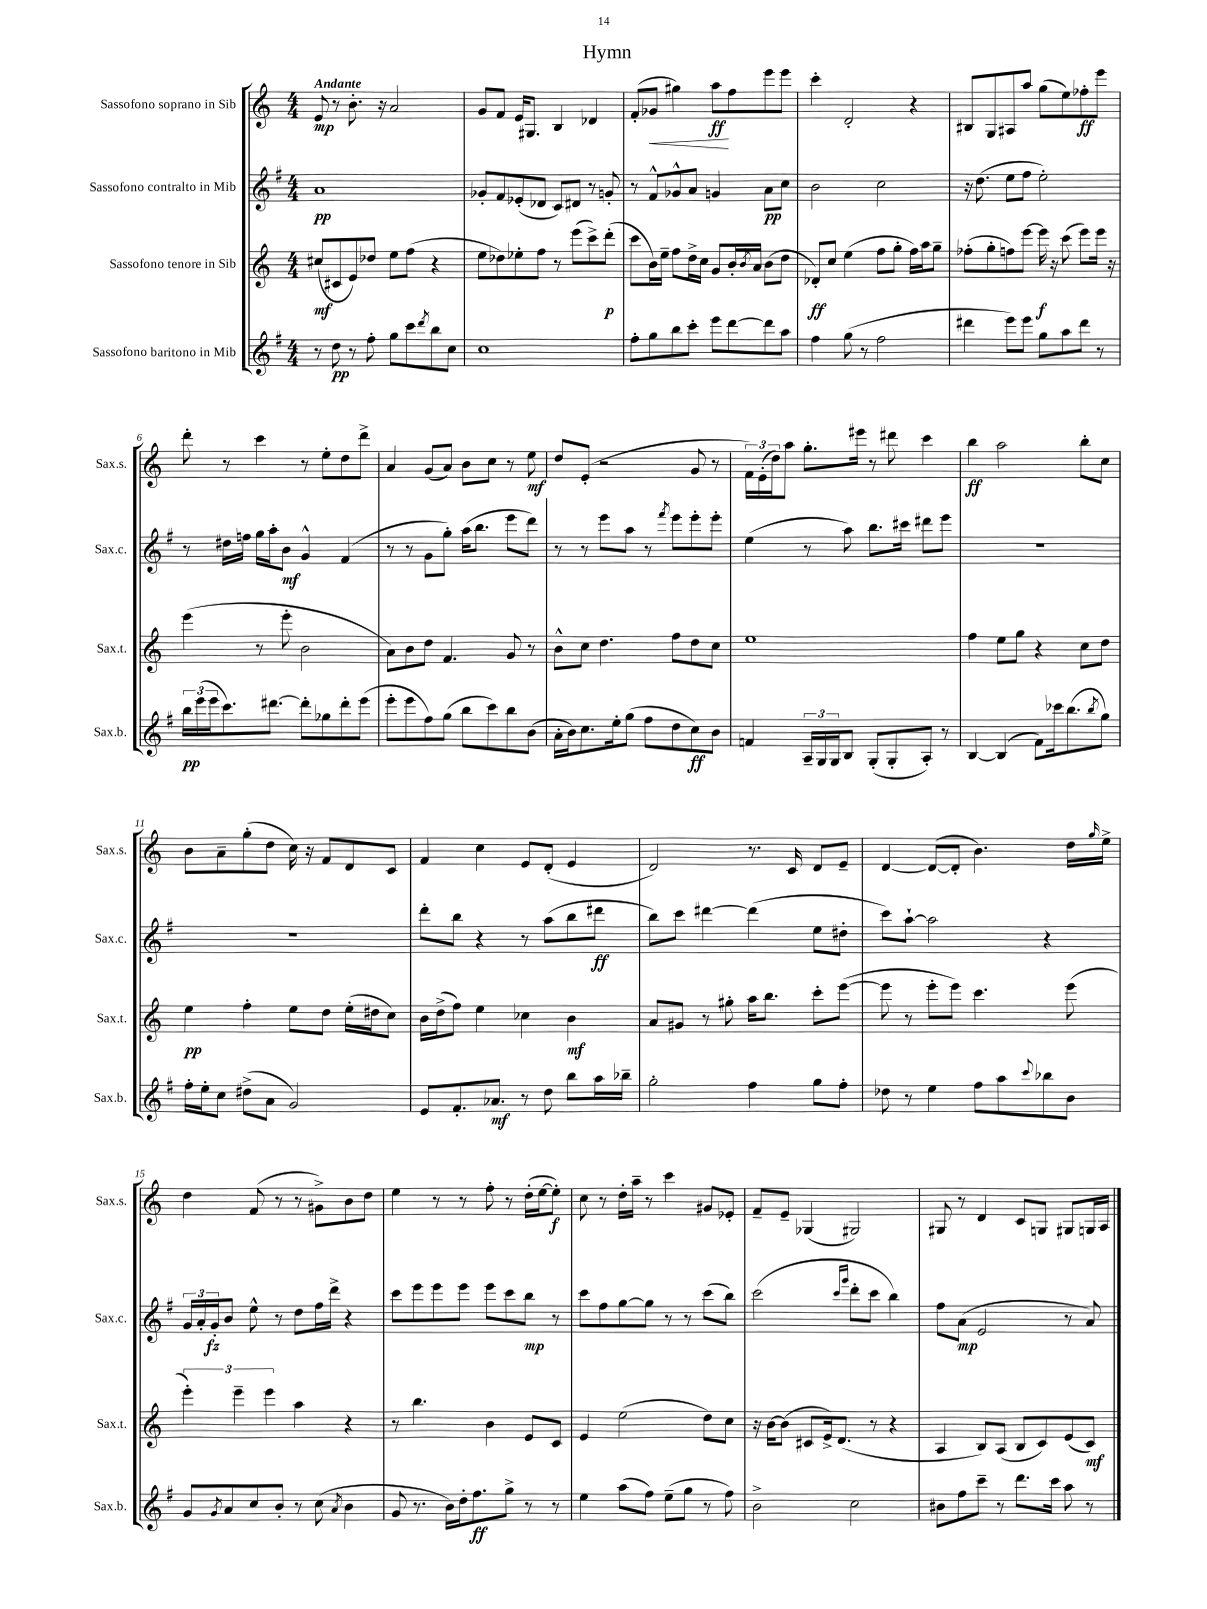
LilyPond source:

\header { title = "Hymn" }
<<
\new StaffGroup <<
\new Staff = "s0" \with { instrumentName = "Sassofono soprano in Sib" shortInstrumentName = "Sax.s." } {
    \clef treble \key c \major \numericTimeSignature \time 4/4 \tempo "Andante"
    e'8\mp r8 b'8.-. r16 a'2 |
    g'8 f'8 e'16 gis8. b4 des'4 |
    f'8-.( ges'8\< gis''4) a''8\ff\! f''8 e'''8 e'''8 |
    c'''4-. d'2-. r4 |
    bis8 g8 ais8 a''8 g''8( e''8) fes''8-.\ff e'''8 |
    d'''8-. r8 c'''4 r8 e''8-. d''8 d'''8-> |
    a'4 g'8( a'8) b'8 c''8 r8 e''8\mf |
    d''8 e'8-.( r2 g'8 r8 |
    \tuplet 3/2 { f'16) e'16-.( d''16) } a''8 g''8.-. eis'''16 r8 dis'''8 c'''4 |
    b''4\ff a''2 b''8-. c''8 |
    b'8 a'8-- g''8-.( d''8 c''16) r16 f'8 d'8 c'8 |
    f'4 c''4 e'8 d'8-.( e'4 |
    d'2) r8. c'16 d'8 e'8-- |
    d'4~ d'8~( d'8-. b'4.) d''16 \grace { g''16 } e''16-> |
    d''4 f'8( r8 r8 gis'8->) b'8 d''8 |
    e''4 r8 r8 f''8-. r8 d''16-.( e''16~ e''8-.\f) |
    c''8 r8 d''16-. a''16-- r8 c'''4 gis'8 ees'8-. |
    f'8-- e'8-- ges4( gis2) |
    gis8 r8 d'4 c'8 g8 gis8 g16 a16 \bar "|." |
}
\new Staff = "s1" \with { instrumentName = "Sassofono contralto in Mib" shortInstrumentName = "Sax.c." } {
    \clef treble \key g \major \numericTimeSignature \time 4/4
    a'1\pp |
    ges'8-. fis'8 ees'8-.( des'8 c'8) dis'8 r8 g'8-. |
    r8 fis'8-^ ges'8-^ a'8 g'4 a'8\pp c''8 |
    b'2 c''2 |
    r16 d''8.( e''8 fis''8 e''2-.) |
    r8 dis''16 f''16 g''16 a''16-. b'8\mf g'4-^ fis'4( |
    r8 r8 g'8 g''8-.) a''16( b''8. e'''8 d'''8) |
    r8 r8 e'''8 a''8 r8 \acciaccatura { fis'''8 } e'''8 e'''8-. e'''8-. |
    e''4( r8 a''8) b''8. cis'''16 dis'''8 e'''8 |
    R1 |
    R1 |
    d'''8-. b''8 r4 r8 a''8( b''8 dis'''8\ff |
    b''8) c'''8 dis'''4~ dis'''4( e''8 dis''8-. |
    c'''8) a''8~-! a''2 r4 |
    \tuplet 3/2 { g'16 a'16-. g'16-.\fz } b'8 e''8-^ r8 d''8 fis''16 d'''16-> r4 |
    c'''8 e'''8 e'''8 e'''8 e'''8 c'''8 b''8\mp r8 |
    c'''8 fis''8 g''8~ g''8 r8 r8 c'''8( b''8) |
    c'''2( \grace { c'''16 g'''16 } d'''8-. c'''8 b''4) |
    fis''8 a'8\mp( e'2 r8 a'8) \bar "|." |
}
\new Staff = "s2" \with { instrumentName = "Sassofono tenore in Sib" shortInstrumentName = "Sax.t." } {
    \clef treble \key c \major \numericTimeSignature \time 4/4
    cis''8\mf( cis'8 e'8) des''8 e''8 f''8( r4 |
    e''8 des''8) ees''8-. f''8 r8 e'''8( c'''8->) d'''8-.\p( |
    c'''8 b'16) e''16-- f''8 d''16-> c''16 g'8 b'16-. \acciaccatura { b'8 } a'16 b'8( d''8 |
    des'8-.\ff) c''8 e''4( f''8 g''8-. f''16) a''16 g''8-- |
    fes''8-.( g''8-. f''8) e'''8~ e'''16\f r16 c'''8( e'''8) e'''16 r16 |
    e'''4( r8 e'''8-. b'2 |
    a'8) b'8 d''8 f'4. g'8 r8 |
    b'8-^ c''8 d''4. f''8 d''8 c''8 |
    e''1 |
    f''4 e''8 g''8 r4 c''8 d''8 |
    e''4\pp f''4-. e''8 d''8 e''16-.( dis''16 c''8) |
    b'16 d''16->( f''8) e''4 ces''4 b'4\mf |
    a'8 gis'8 r8 gis''8-. a''16 b''8. c'''8-. e'''8~( |
    e'''8 r8 e'''8-. e'''8) c'''4. e'''8( |
    \tuplet 3/2 { e'''4-.) e'''4-- e'''4 } a''4 r4 |
    r8 b''4. b'4 e'8 c'8 |
    e'4 e''2( d''8) c''8 |
    r16 b'16~ b'8( cis'8 e'16->) d'8.( r8 r4 |
    a4 b8) a8( b8 c'8) e'8( c'8\mf) \bar "|." |
}
\new Staff = "s3" \with { instrumentName = "Sassofono baritono in Mib" shortInstrumentName = "Sax.b." } {
    \clef treble \key g \major \numericTimeSignature \time 4/4
    r8 d''8\pp r8 fis''8-. g''8 c'''8 \acciaccatura { d'''8 } b''8 c''8 |
    c''1 |
    fis''8-. g''8 b''8 c'''8-. e'''8 d'''8~ d'''8 a''8 |
    fis''4 g''8( r8 fis''2 |
    dis'''4 e'''8) e'''8 g''8 a''8 dis'''8 r8 |
    \tuplet 3/2 { b''16\pp e'''16( e'''16 } c'''8.) dis'''8.~ dis'''8-. ges''8 dis'''8-. e'''8( |
    e'''8-. e'''8 fis''8) g''8( b''8 c'''8) b''8 b'8( |
    a'16-. b'16) c''8. e''16-. g''8( fis''8 d''8 c''8\ff) b'8 |
    f'4 \tuplet 3/2 { a16-- g16 g16 } b8 g8-.( g8-. a8-.) r8 |
    b4~ b4( fis'8) ces'''16 b''8.( \acciaccatura { b''8 } g''8) |
    fis''16-. e''16-. c''8 dis''8->( a'8 g'2) |
    e'8 fis'8.-. aes'8.\mf r8 d''8 b''8 a''16 bes''16-- |
    g''2-. fis''4 g''8 fis''8-. |
    des''8 r8 e''4 fis''8 a''8 \appoggiatura { c'''8 } bes''8 b'8 |
    g'8 \acciaccatura { g'8 } a'8 c''8 b'8-. r8 c''8( \acciaccatura { a'8 } b'4 |
    g'8 r8. b'16) d''16-. fis''8.\ff g''8-> r8 r8 |
    e''4 a''8( fis''8) e''8--( g''8 r8 fis''8) |
    b'2-> c''2 |
    bis'8 fis''8 c'''8-- r8 d'''8. c'''16 a''8 r8 \bar "|." |
}
>>
>>
